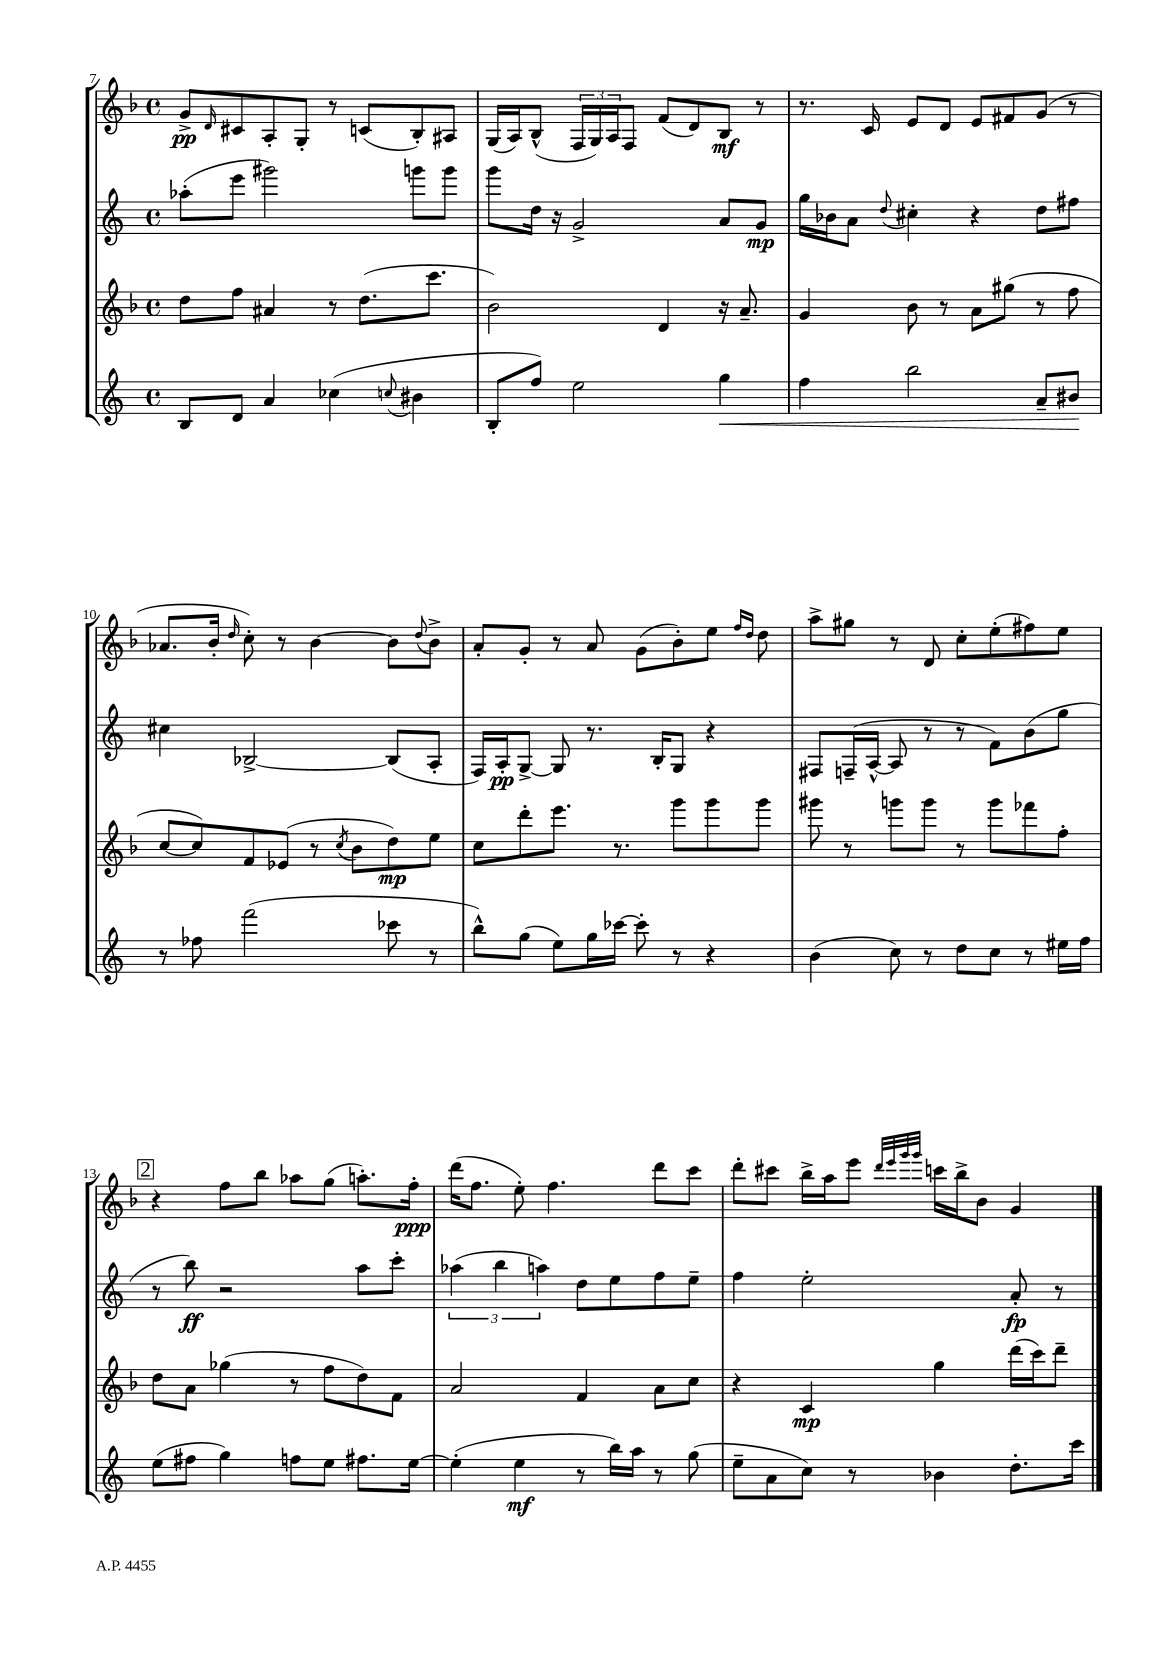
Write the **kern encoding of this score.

**kern	**kern	**kern	**kern
*staff4	*staff3	*staff2	*staff1
*clefG2	*clefG2	*clefG2	*clefG2
*k[]	*k[b-]	*k[]	*k[b-]
*M4/4	*M4/4	*M4/4	*M4/4
*met(c)	*met(c)	*met(c)	*met(c)
8B/L	8dd\L	(8aa-'\L	8g^/L
.	.	.	16qqd/
8d/J	8ff\J	8eee\J	8c#/
4a/	4a#/	2ggg#\)	8A'/
.	.	.	8G'/J
(4cc-\	8r	.	8r
.	(8.dd\L	.	(8c/L
8qqcc/	.	.	.
4b#\	.	8ggg\L	8B-'/)
.	8.ccc\J	.	.
.	.	8ggg\J	8A#/J
=	=	=	=
8B'/L	2b-\)	8ggg\L	(16G/LL
.	.	.	16A/J)
8ff/J)	.	16dd\Jk	(8B-^^/J
.	.	16r	.
2ee\	.	2g^/	24F/LL
.	.	.	24G/)
.	.	.	24A/J
.	.	.	8F/J
.	4d/	.	(8f/L
.	.	.	8d/)
4gg\	16r	8a/L	8B-/J
.	8.a~/	.	.
.	.	8g/J	8r
=	=	=	=
4ff\	4g/	16gg\LL	8.r
.	.	16b-\J	.
.	.	8a\J	.
.	.	.	16c/
.	.	8qqdd/	.
2bb\	8b-\	4cc#'\	8e/L
.	8r	.	8d/J
.	8a\L	4r	8e/L
.	(8gg#\J	.	8f#/
8a~/L	8r	8dd\L	(8g/J
8b#/J	8ff\	8ff#\J	8r
=	=	=	=
8r	[8cc/L	4cc#\	8.a-/L
8ff-\	8cc/])	.	.
.	.	.	16b-'/Jk
.	.	.	16qqdd/
(2fff\	8f/	[2B-^/	8cc'\)
.	(8e-/J	.	8r
.	8r	.	[4b-\
.	8qcc/	.	.
.	8b-\L	.	.
8ccc-\	8dd\)	(8B-/]L	8b-\]L
.	.	.	8qqdd/
8r	8ee\J	8A'/J	8b-^\J
=	=	=	=
8bb^^\L)	8cc\L	16F/LL)	8a'/L
.	.	16A'/J	.
(8gg\J	8ddd'\	[8G^/J	8g'/J
8ee\L)	8.eee\J	8G/]	8r
16gg\L	.	8.r	8a/
[16ccc-\JJ	8.r	.	.
8ccc-'\]	.	.	(8g\L
.	.	16B'/LK	.
8r	8ggg\L	8G/J	8b-'\)
4r	8ggg\	4r	8ee\J
.	.	.	16qqff/LL
.	.	.	16qqdd/JJ
.	8ggg\J	.	8dd\
=	=	=	=
(4b\	8ggg#\	8F#/L	8aa^\L
.	8r	(16F~/L	8gg#\J
.	.	[16A^^/JJ	.
8cc\)	8ggg\L	8A/]	8r
8r	8ggg\J	8r	8d/
8dd\L	8r	8r	8cc'\L
8cc\J	8ggg\L	8f\L)	(8ee'\
8r	8fff-\	(8b\	8ff#\)
16ee#\LL	8ff'\J	8gg\J	8ee\J
16ff\JJ	.	.	.
=	=	=	=
(8ee\L	8dd\L	8r	4r
8ff#\J	8a\J	8bb\)	.
4gg\)	(4gg-\	2r	8ff\L
.	.	.	8bb-\J
8ff\L	8r	.	8aa-\L
8ee\J	8ff\L	.	(8gg\J
8.ff#\L	8dd\)	8aa\L	8.aa'\L)
.	8f\J	8ccc'\J	.
[16ee\Jk	.	.	16ff'\Jk
=	=	=	=
(4ee'\]	2a/	(6aa-\	(16ddd\LK
.	.	.	8.ff\J
.	.	6bb\	.
4ee\	.	.	8ee'\)
.	.	6aa\)	.
.	.	.	4.ff\
8r	4f/	8dd\L	.
16bb\LL)	.	8ee\	.
16aa\JJ	.	.	.
8r	8a\L	8ff\	8ddd\L
(8gg\	8cc\J	8ee~\J	8ccc\J
=	=	=	=
8ee~\L	4r	4ff\	8ddd'\L
8a\	.	.	8ccc#\J
8cc\J)	4c/	2ee'\	16bb-^\LL
.	.	.	16aa\J
8r	.	.	8eee\J
.	.	.	32qqddd/LLL
.	.	.	32qqeee/
.	.	.	32qqggg/
.	.	.	32qqggg/JJJ
4b-\	4gg\	.	16ccc\LL
.	.	.	16bb-^\J
.	.	.	8b-\J
8.dd'\L	(16ddd\LL	8a'/	4g/
.	16ccc\J)	.	.
.	8ddd~\J	8r	.
16ccc\Jk	.	.	.
==	==	==	==
*-	*-	*-	*-
